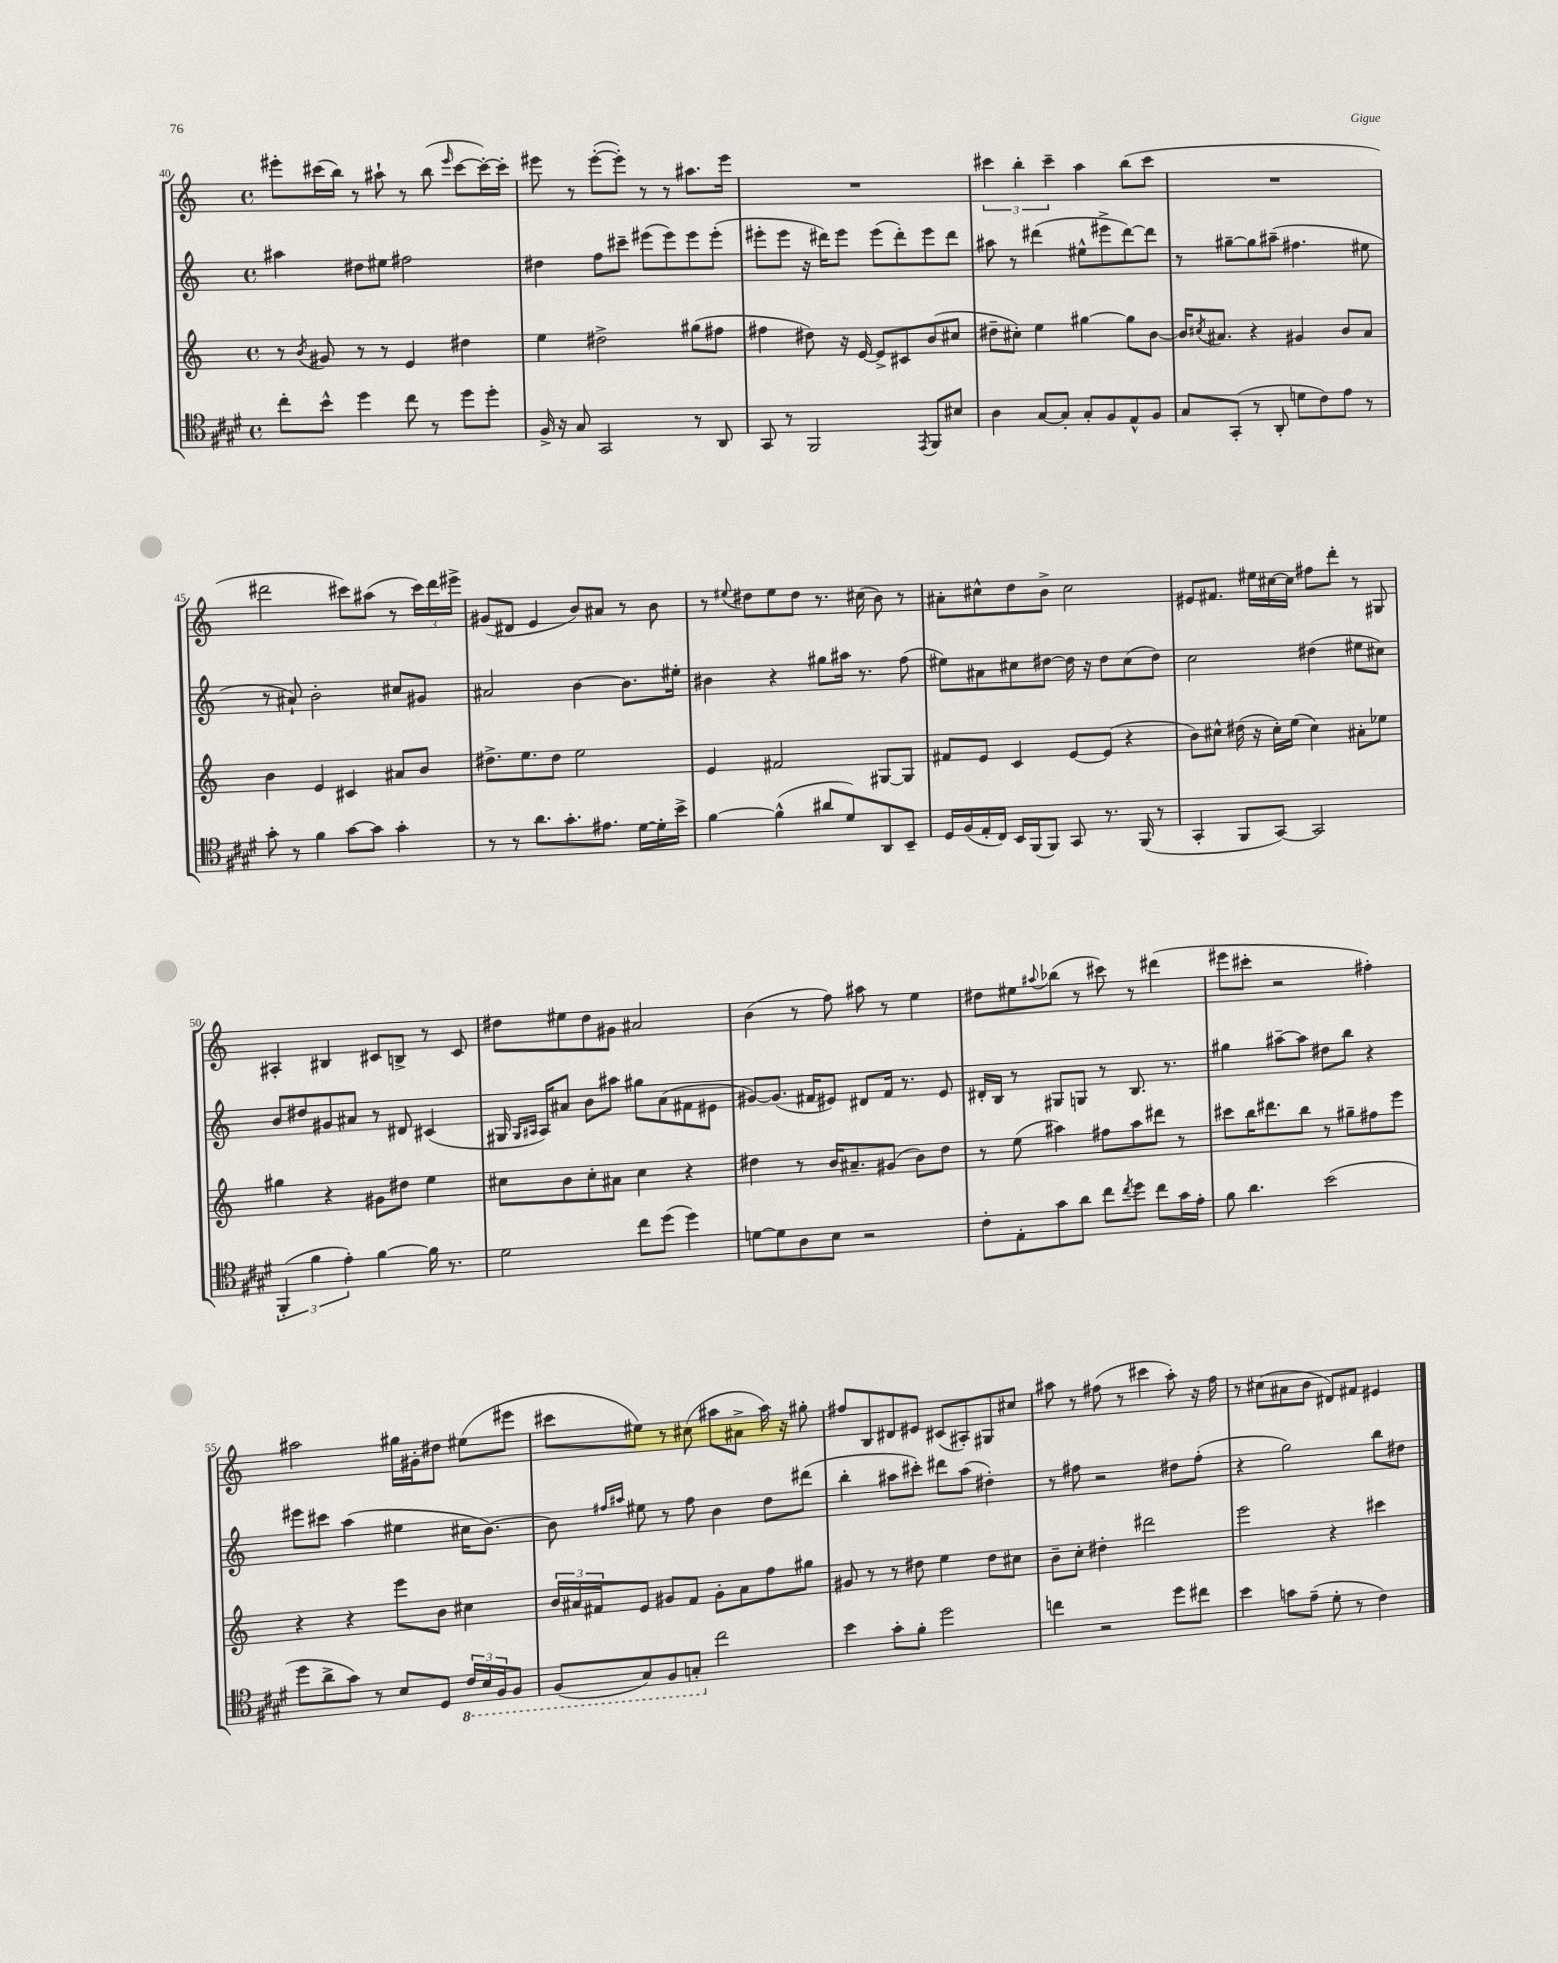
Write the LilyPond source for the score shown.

<<
\new StaffGroup <<
\new Staff = "s0" {
    \clef treble \key c \major \defaultTimeSignature \time 4/4
    eis'''8-. cis'''16( b''16) r8 ais''8-! r8 b''8( \grace { eis'''16 } cis'''8~ cis'''16~-.) cis'''16-. |
    eis'''8 r8 eis'''8~-.( eis'''8-.) r8 r8 ais''8. eis'''16 |
    R1 |
    \tuplet 3/2 { cis'''4 b''4-. cis'''4-- } a''4 b''8( cis'''8 |
    R1 |
    dis'''2 cis'''8) ais''8( r8 \tuplet 3/2 { cis'''16) dis'''16 eis'''16-> } |
    gis'8( dis'8 e'4 b'8) ais'8 r8 b'8 |
    r8 \appoggiatura { eis''8 } dis''8 eis''8 dis''8 r8. cis''16( b'8) r8 |
    ais'8-. cis''8-^ d''8 b'8-> cis''2 |
    eis'8 fis'8. eis''16 cis''16~ cis''16 fis''8 d'''8-. r8 gis8 |
    ais4-. bis4 cis'8 b8-> r8 cis'8 |
    dis''8 eis''8 dis''8 gis'8 ais'2 |
    b'4( r8 f''8) ais''8 r8 e''4 |
    dis''8 eis''8 \appoggiatura { ais''8 } bes''8( r8 cis'''8) r8 dis'''4( |
    eis'''8 cis'''8-. r2 fis''4-.) |
    ais''2 gis''16 gis'16-. dis''8 eis''8( eis'''8 |
    cis'''8 eis''8) r8 cis''8( ais''8 ais'8-> ais''16) r16 gis''8-. |
    fis''8 b8 dis'8 eis'8 cis'8( ais8-.) gis8 cis''8 |
    ais''8 r8 fis''8( r8 cis'''4 ais''8-.) r16 fis''16 |
    r8 cis''8( ais'8 b'8 dis'8) fis'8 eis'4 \bar "|." |
}
\new Staff = "s1" {
    \clef treble \key c \major \defaultTimeSignature \time 4/4
    ais''4 dis''8 eis''8 fis''2 |
    dis''4 f''8 cis'''8-- eis'''8( eis'''8) eis'''8 eis'''8-.( |
    eis'''8-. eis'''8 r16 dis'''16) eis'''8 eis'''8( dis'''8-.) eis'''8 dis'''8 |
    ais''8 r8 dis'''4( eis''8-^ eis'''8-> dis'''8~) dis'''8 |
    r8 gis''8~-- gis''8 ais''8--( fis''4. eis''8 |
    r8 ais'8-!) b'2-. cis''8 gis'8 |
    ais'2 b'4~ b'8. eis''16-. |
    bis'4 r4 gis''8 ais''16 r8. f''8( |
    eis''8) ais'8 cis''8 dis''8~ dis''16 r16 dis''8 cis''8( dis''8) |
    c''2 dis''4( eis''8 cis''8) |
    b'8 dis''8 gis'8 ais'8 r8 dis'8 cis'4( |
    gis16 \grace { gis16 ais16 } ais16) ais'8 b'8 ais''8 gis''8 ais'8( fis'8 eis'8 |
    gis'8~) gis'8.( fis'16 eis'8) dis'8 fis'16 r8. eis'8 |
    dis'16-. b16 r8 gis8 g8 r8 b8. r8. |
    gis''4 ais''8~-- ais''8 dis''8 b''8 r4 |
    eis'''8 cis'''8 a''4( eis''4 cis''16 b'8.~) |
    b'8 \grace { fis''16 ais''16 } eis''8 r8 fis''8 b'4 d''8 dis'''8( |
    b''4-. ais''8 cis'''8-.) dis'''8 ais''8( dis''4-.) |
    r8 fis''8 r2 dis''8 fis''8-.( |
    r4 g''2) b''8 dis''8 \bar "|." |
}
\new Staff = "s2" {
    \clef treble \key c \major \defaultTimeSignature \time 4/4
    r8 \acciaccatura { b'8 } gis'8 r8 r8 e'4 dis''4 |
    e''4 dis''2-> gis''8( fis''8 |
    fis''4 dis''8) r16 e'16~ e'8-> cis'8 b'8( cis''8 |
    dis''8-- cis''8-.) e''4 gis''4~ gis''8 b'8~ |
    b'16 \acciaccatura { cis''8 } ais'8. r4 gis'4 b'8 ais'8 |
    b'4 e'4 cis'4 ais'8 b'8 |
    dis''8.-> e''8. dis''8 e''2 |
    e'4 fis'2 gis8~ gis8 |
    fis'8 e'8 c'4 e'8~ e'8( r4 |
    b'8) cis''8-^ dis''16( r16 cis''16-.) e''16( cis''4) ais'8-. ees''8 |
    gis''4 r4 gis'8 dis''8 e''4 |
    cis''8 b'8 cis''8-. ais'8 cis''4 r4 |
    dis''4 r8 b'16 ais'8.-- gis'8( b'8) dis''8 |
    r8 e''8( ais''4) fis''8 ais''8 dis'''8 r8 |
    cis'''8 b''16 dis'''8. b''8 r8 gis''8-- fis''8 e'''8 |
    r4 r4 e'''8 b'8 cis''4 |
    \tuplet 3/2 { b'16 ais'16 fis'16 } e'8 gis'8 fis'8 gis'8-. ais'8 f''8 gis''8 |
    gis'8 r8 r8 dis''8 e''4 dis''8 cis''8 |
    b'8-- c''8-. dis''4-. dis'''2 |
    e'''2 r4 cis'''4 \bar "|." |
}
\new Staff = "s3" {
    \clef tenor \key e \major \defaultTimeSignature \time 4/4
    cis''8-. b'8-^ dis''4 cis''8 r8 dis''8 dis''8-. |
    fis16-> r16 gis8 gis,2 r8 a,8 |
    gis,8 r8 fis,2 \acciaccatura { e,8 } fis,8 bis8 |
    a4 gis8~ gis8-. gis8-. fis8 e8-^ fis8 |
    gis8 gis,8-.( r8 a,8-. d'8 cis'8) e'8 r8 |
    gis'8-. r8 fis'4 gis'8~ gis'8 gis'4-. |
    r8 r8 a'8. gis'8.-. eis'8. dis'16~ dis'16-. b'16-> |
    fis'4~ fis'4-^( ais'8 dis'8) a,8 b,8-- |
    dis16 fis16( e16-. cis16) b,16 fis,16( fis,8) gis,8 r8. fis,16( r8 |
    gis,4-. fis,8 gis,8~) gis,2 |
    \tuplet 3/2 { fis,4-.( fis'4 e'4-.) } fis'4~ fis'16 r8. |
    dis'2 cis''8 dis''8( dis''4) |
    d'8~ d'8 a8 b8 r2 |
    cis'8-. e8-. gis'8 a'8 cis''8 \acciaccatura { cis''8 } dis''8 cis''8 gis'16 e'16-. |
    fis'8 a'4. b'2( |
    dis''8 a'8-> gis'8) r8 b8 dis8 \tuplet 3/2 { \ottava #-1 cis16 b,16 fis,16 } fis,8 |
    fis,8( gis,8) fis,8 g,8-. \ottava #0 cis''2 |
    b'4 gis'8-. fis'8-. dis''2 |
    c''4 r2 dis''8 cis''8 |
    b'4 g'8 e'8--( dis'8-. r8 cis'4) \bar "|." |
}
>>
>>
\layout { \context { \Score currentBarNumber = #40 } }
